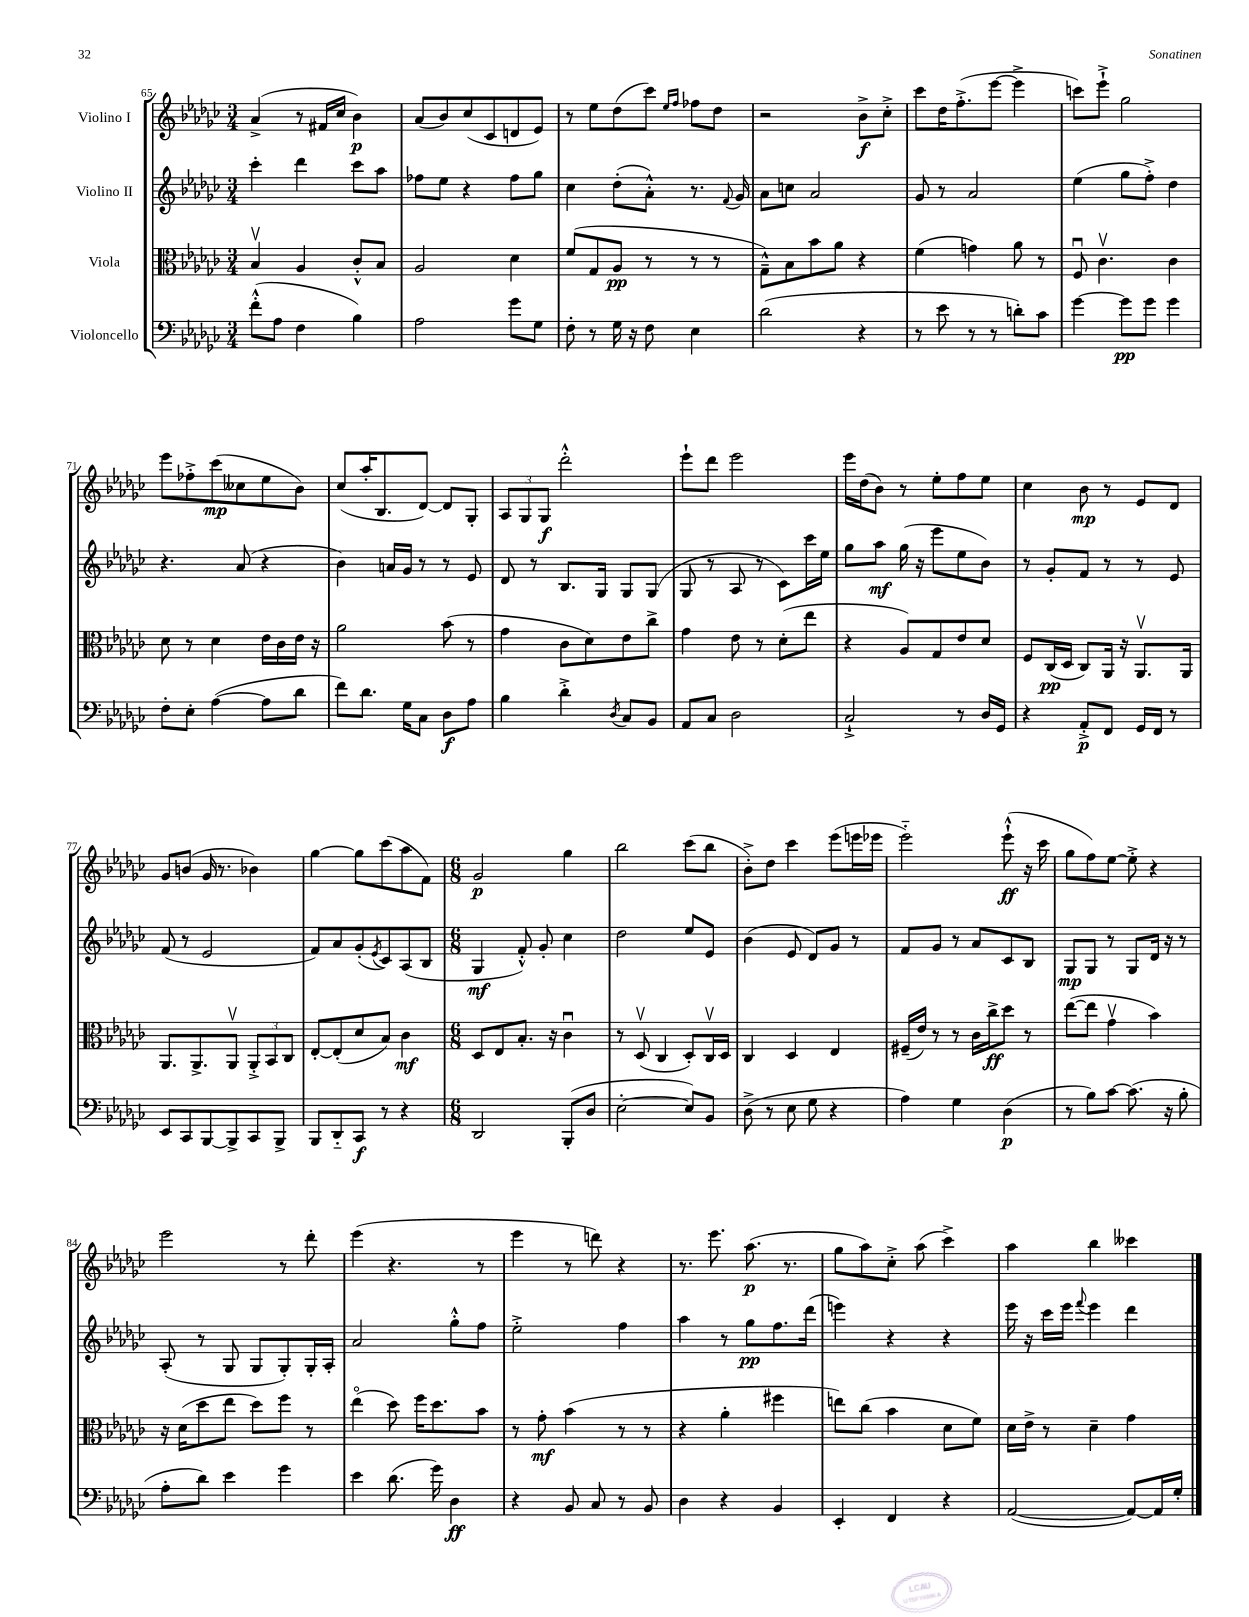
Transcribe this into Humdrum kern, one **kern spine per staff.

**kern	**dynam	**kern	**dynam	**kern	**dynam	**kern	**dynam
*part4	*part4	*part3	*part3	*part2	*part2	*part1	*part1
*staff4	*staff4	*staff3	*staff3	*staff2	*staff2	*staff1	*staff1
*I"Violoncello	*	*I"Viola	*	*I"Violino II	*	*I"Violino I	*
*clefF4	*	*clefC3	*	*clefG2	*	*clefG2	*
*k[b-e-a-d-g-c-]	*	*k[b-e-a-d-g-c-]	*	*k[b-e-a-d-g-c-]	*	*k[b-e-a-d-g-c-]	*
*M3/4	*	*M3/4	*	*M3/4	*	*M3/4	*
=65	=65	=65	=65	=65	=65	=65	=65
(8f'^^\L	.	4B-v/	.	4ccc-'\	.	(4a-^/	.
8A-\J	.	.	.	.	.	.	.
4F\	.	4A-/	.	4ddd-\	.	8r	.
.	.	.	.	.	.	16f#X/LL	.
.	.	.	.	.	.	16cc-/JJ	.
4B-\)	.	8c-'^^/L	.	8ccc-\L	.	4b-\)	p
.	.	8B-/J	.	8aa-\J	.	.	.
=66	=66	=66	=66	=66	=66	=66	=66
2A-\	.	2A-/	.	8ff-X\L	.	(8a-/L	.
.	.	.	.	8ee-\J	.	8b-/)	.
.	.	.	.	4r	.	(8cc-/	.
.	.	.	.	.	.	8c-/	.
8g-\L	.	4d-\	.	8ff-\L	.	8dn/	.
8G-\J	.	.	.	8gg-\J	.	8e-/J)	.
=67	=67	=67	=67	=67	=67	=67	=67
8F'\	.	(8f/L	.	4cc-\	.	8r	.
8r	.	8G-/	.	.	.	8ee-\L	.
16G-\	.	8A-/J	pp	(8dd-'\L	.	(8dd-\	.
16r	.	.	.	.	.	.	.
8F\	.	8r	.	8a-'^^\J)	.	8ccc-\J)	.
.	.	.	.	.	.	16qqee-/LL	.
.	.	.	.	.	.	16qqff/JJ	.
4E-\	.	8r	.	8.r	.	8ff-X\L	.
.	.	8r	.	.	.	8dd-\J	.
.	.	.	.	8qqf/	.	.	.
.	.	.	.	16g-/	.	.	.
=68	=68	=68	=68	=68	=68	=68	=68
(2d-\	.	8G-~^^\L)	.	8a-\L	.	2r	.
.	.	8B-\	.	8ccn\J	.	.	.
.	.	8b-\	.	2a-/	.	.	.
.	.	8a-\J	.	.	.	.	.
4r	.	4r	.	.	.	8b-^\L	f
.	.	.	.	.	.	8cc-'^\J	.
=69	=69	=69	=69	=69	=69	=69	=69
8r	.	(4f\	.	8g-/	.	8ccc-\L	.
8e-\	.	.	.	8r	.	16dd-\K	.
.	.	.	.	.	.	(8.ff'^\	.
8r	.	4gn\)	.	2a-/	.	.	.
8r	.	.	.	.	.	[8eee-\J	.
8dn'\L)	.	8a-\	.	.	.	4eee-^\]	.
8c-\J	.	8r	.	.	.	.	.
=70	=70	=70	=70	=70	=70	=70	=70
[4g-\	.	8Fu/	.	(4ee-\	.	8cccn\L)	.
.	.	4.c-v\	.	.	.	8eee-`^\J	.
8g-\L]	pp	.	.	8gg-\L	.	2gg-\	.
8g-\J	.	.	.	8ff'^\J)	.	.	.
4g-\	.	4c-\	.	4dd-\	.	.	.
!!LO:LB:g=z
=71	=71	=71	=71	=71	=71	=71	=71
8F'\L	.	8d-\	.	4.r	.	8eee-\L	.
8E-'\J	.	8r	.	.	.	8ff-X'^\	.
([4A-\	.	4d-\	.	.	.	(8ccc-\	mp
.	.	.	.	(8a-/	.	8cc--X\	.
8A-\L]	.	16e-\LL	.	4r	.	8ee-\	.
.	.	16c-\	.	.	.	.	.
8d-\J	.	16e-\JJ	.	.	.	8b-\J)	.
.	.	16r	.	.	.	.	.
=72	=72	=72	=72	=72	=72	=72	=72
8f\L)	.	2a-\	.	4b-\)	.	(8cc-/L	.
8.d-\J	.	.	.	.	.	16aa-'/K	.
.	.	.	.	.	.	8.B-/	.
.	.	.	.	16an/LL	.	.	.
16G-\KL	.	.	.	16g-/JJ	.	.	.
8C-\J	.	.	.	8r	.	[8d-/J)	.
8D-\L	f	(8b-\	.	8r	.	8d-/L]	.
8A-\J	.	8r	.	8e-/	.	8G-'/J	.
=73	=73	=73	=73	=73	=73	=73	=73
4B-\	.	4g-\	.	8d-/	.	12A-/L	.
.	.	.	.	.	.	12G-/	.
.	.	.	.	8r	.	.	.
.	.	.	.	.	.	12G-/J	f
4d-'^\	.	8c-\L	.	8.B-/L	.	2ddd-'^^\	.
.	.	8d-\)	.	.	.	.	.
.	.	.	.	16G-/Jk	.	.	.
8qD-/	.	.	.	.	.	.	.
8C-/L	.	8e-\	.	8G-/L	.	.	.
8BB-/J	.	8cc-^\J	.	(8G-/J	.	.	.
=74	=74	=74	=74	=74	=74	=74	=74
8AA-/L	.	4g-\	.	8G-/	.	8eee-`\L	.
8C-/J	.	.	.	8r	.	8ddd-\J	.
2D-\	.	8e-\	.	8A-/	.	2eee-\	.
.	.	8r	.	8r	.	.	.
.	.	(8d-'\L	.	8c-\L)	.	.	.
.	.	8ee-\J	.	16ccc-\L	.	.	.
.	.	.	.	16ee-\JJ	.	.	.
=75	=75	=75	=75	=75	=75	=75	=75
2C-`^/	.	4r	.	8gg-\L	.	16eee-\LL	.
.	.	.	.	.	.	(16dd-\J	.
.	.	.	.	8aa-\J	mf	8b-\J)	.
.	.	8A-/L)	.	(16gg-\	.	8r	.
.	.	.	.	16r	.	.	.
.	.	8G-/	.	8eee-\L	.	8ee-'\L	.
8r	.	8e-/	.	8ee-\	.	8ff\	.
16D-/LL	.	8d-/J	.	8b-\J)	.	8ee-\J	.
16GG-/JJ	.	.	.	.	.	.	.
=76	=76	=76	=76	=76	=76	=76	=76
4r	.	8F/L	.	8r	.	4cc-\	.
.	.	(16C-/L	pp	8g-'/L	.	.	.
.	.	16D-/JJ	.	.	.	.	.
8AA-'^/L	p	8C-/L)	.	8f/J	.	8b-\	mp
8FF/J	.	16AA-/Jk	.	8r	.	8r	.
.	.	16r	.	.	.	.	.
16GG-/LL	.	8.AA-v/L	.	8r	.	8e-/L	.
16FF/JJ	.	.	.	.	.	.	.
8r	.	.	.	8e-/	.	8d-/J	.
.	.	16AA-/Jk	.	.	.	.	.
!!LO:LB:g=z
=77	=77	=77	=77	=77	=77	=77	=77
8EE-/L	.	8.AA-/L	.	(8f/	.	8g-/L	.
8CC-/	.	.	.	8r	.	(8bn/J	.
.	.	8.AA-^/	.	.	.	.	.
[8BBB-/	.	.	.	2e-/	.	16g-/	.
.	.	.	.	.	.	8.r	.
8BBB-^/]	.	8AA-v/J	.	.	.	.	.
8CC-/	.	12AA-'^/L	.	.	.	4b-X\)	.
.	.	12BB-/	.	.	.	.	.
8BBB-^/J	.	.	.	.	.	.	.
.	.	12C-/J	.	.	.	.	.
=78	=78	=78	=78	=78	=78	=78	=78
8BBB-/L	.	[8E-'/L	.	8f/L)	.	[4gg-\	.
8DD-/	.	(8E-'/]	.	8a-/	.	.	.
8CC-/J	f	8d-/	.	(8g-'/	.	8gg-\L]	.
.	.	.	.	8qe-/	.	.	.
8r	.	8B-/J)	.	8c-/)	.	(8ccc-\	.
4r	.	4c-\	mf	(8A-/	.	8aa-\	.
.	.	.	.	8B-/J	.	8f\J)	.
=79	=79	=79	=79	=79	=79	=79	=79
*M6/8	*	*M6/8	*	*M6/8	*	*M6/8	*
2DD-/	.	8D-/L	.	4G-/	mf	2g-/	p
.	.	8E-/	.	.	.	.	.
.	.	8.B-'/J	.	8f'^^/)	.	.	.
.	.	.	.	8g-'/	.	.	.
.	.	16r	.	.	.	.	.
(8BBB-'/L	.	4c-u\	.	4cc-\	.	4gg-\	.
8D-/J	.	.	.	.	.	.	.
=80	=80	=80	=80	=80	=80	=80	=80
[2E-'\	.	8r	.	2dd-\	.	2bb-\	.
.	.	(8D-v/	.	.	.	.	.
.	.	4C-/	.	.	.	.	.
8E-/L])	.	8D-'/L)	.	8ee-/L	.	(8ccc-\L	.
8BB-/J	.	16C-v/L	.	8e-/J	.	8bb-\J	.
.	.	16D-/JJ	.	.	.	.	.
=81	=81	=81	=81	=81	=81	=81	=81
(8D-^\	.	4C-/	.	(4b-\	.	8b-'^\L)	.
8r	.	.	.	.	.	8dd-\J	.
8E-\	.	4D-/	.	8e-/	.	4ccc-\	.
8G-\	.	.	.	8d-/L)	.	.	.
4r	.	4E-/	.	8g-/J	.	(8eee-\L	.
.	.	.	.	8r	.	16eeen\L	.
.	.	.	.	.	.	16eee-X\JJ	.
=82	=82	=82	=82	=82	=82	=82	=82
4A-\)	.	(16F#X~/LL	.	8f/L	.	2eee-\)	.
.	.	16e-/JJ)	.	.	.	.	.
.	.	8r	.	8g-/J	.	.	.
4G-\	.	8r	.	8r	.	.	.
.	.	16c-\LL	.	8a-/L	.	.	.
.	.	16cc-^\J	ff	.	.	.	.
(4D-\	p	8dd-\J	.	8c-/	.	(8eee-`^^\	ff
.	.	8r	.	8B-/J	.	16r	.
.	.	.	.	.	.	16ccc-\	.
=83	=83	=83	=83	=83	=83	=83	=83
8r	.	([8ee-\L	.	8G-/L	mp	8gg-\L	.
8B-\L)	.	8ee-\J]	.	8G-/J	.	8ff\)	.
[8c-\J	.	4g-v\	.	8r	.	[8ee-\J	.
(8.c-\]	.	.	.	8G-/L	.	8ee-'^\]	.
.	.	4b-\)	.	16d-/Jk	.	4r	.
16r	.	.	.	16r	.	.	.
8B-'\	.	.	.	8r	.	.	.
!!LO:LB:g=z
=84	=84	=84	=84	=84	=84	=84	=84
8A-'\L	.	16r	.	(8A-'/	.	2eee-\	.
.	.	(16d-\KL	.	.	.	.	.
8d-\J)	.	8dd-\	.	8r	.	.	.
4e-\	.	8ee-\J	.	8G-/	.	.	.
.	.	8dd-\L)	.	8G-/L	.	.	.
4g-\	.	8ff\J	.	8G-'/)	.	8r	.
.	.	8r	.	16G-'/L	.	8ddd-'\	.
.	.	.	.	16A-'/JJ	.	.	.
=85	=85	=85	=85	=85	=85	=85	=85
4e-\	.	(4ee-\	.	2a-/	.	(4eee-\	.
(8.d-\	.	8dd-\)	.	.	.	4.r	.
.	.	16ff\KL	.	.	.	.	.
16g-\)	.	8.dd-\	.	.	.	.	.
4D-\	ff	.	.	8gg-'^^\L	.	.	.
.	.	8b-\J	.	8ff\J	.	8r	.
=86	=86	=86	=86	=86	=86	=86	=86
4r	.	8r	.	2ee-'^\	.	4eee-\	.
.	.	8g-'\	mf	.	.	.	.
8BB-/	.	(4b-\	.	.	.	8r	.
8C-/	.	.	.	.	.	8dddn\)	.
8r	.	8r	.	4ff\	.	4r	.
8BB-/	.	8r	.	.	.	.	.
=87	=87	=87	=87	=87	=87	=87	=87
4D-\	.	4r	.	4aa-\	.	8.r	.
.	.	.	.	.	.	8.eee-\	.
4r	.	4a-'\	.	8r	.	.	.
.	.	.	.	8gg-\L	pp	(8.aa-\	p
4BB-/	.	4ff#X\	.	8.ff\	.	.	.
.	.	.	.	.	.	8.r	.
.	.	.	.	(16ddd-\Jk	.	.	.
=88	=88	=88	=88	=88	=88	=88	=88
4EE-'/	.	8een\L)	.	4eeen\)	.	8gg-\L	.
.	.	(8cc-\J	.	.	.	8aa-\)	.
4FF/	.	4b-\	.	4r	.	8cc-'^\J	.
.	.	.	.	.	.	(8aa-\	.
4r	.	8d-\L	.	4r	.	4ccc-^\)	.
.	.	8f\J)	.	.	.	.	.
=89	=89	=89	=89	=89	=89	=89	=89
([2AA-/	.	16d-\LL	.	16eee-\	.	4aa-\	.
.	.	16e-^\JJ	.	16r	.	.	.
.	.	8r	.	16ccc-\LL	.	.	.
.	.	.	.	16eee-\JJ	.	.	.
.	.	.	.	8qqfff/	.	.	.
.	.	4d-~\	.	4eee-\	.	4bb-\	.
8AA-/L_)	.	4g-\	.	4ddd-\	.	4ccc--X\	.
16AA-/L]	.	.	.	.	.	.	.
16G-'/JJ	.	.	.	.	.	.	.
==	==	==	==	==	==	==	==
*-	*-	*-	*-	*-	*-	*-	*-
